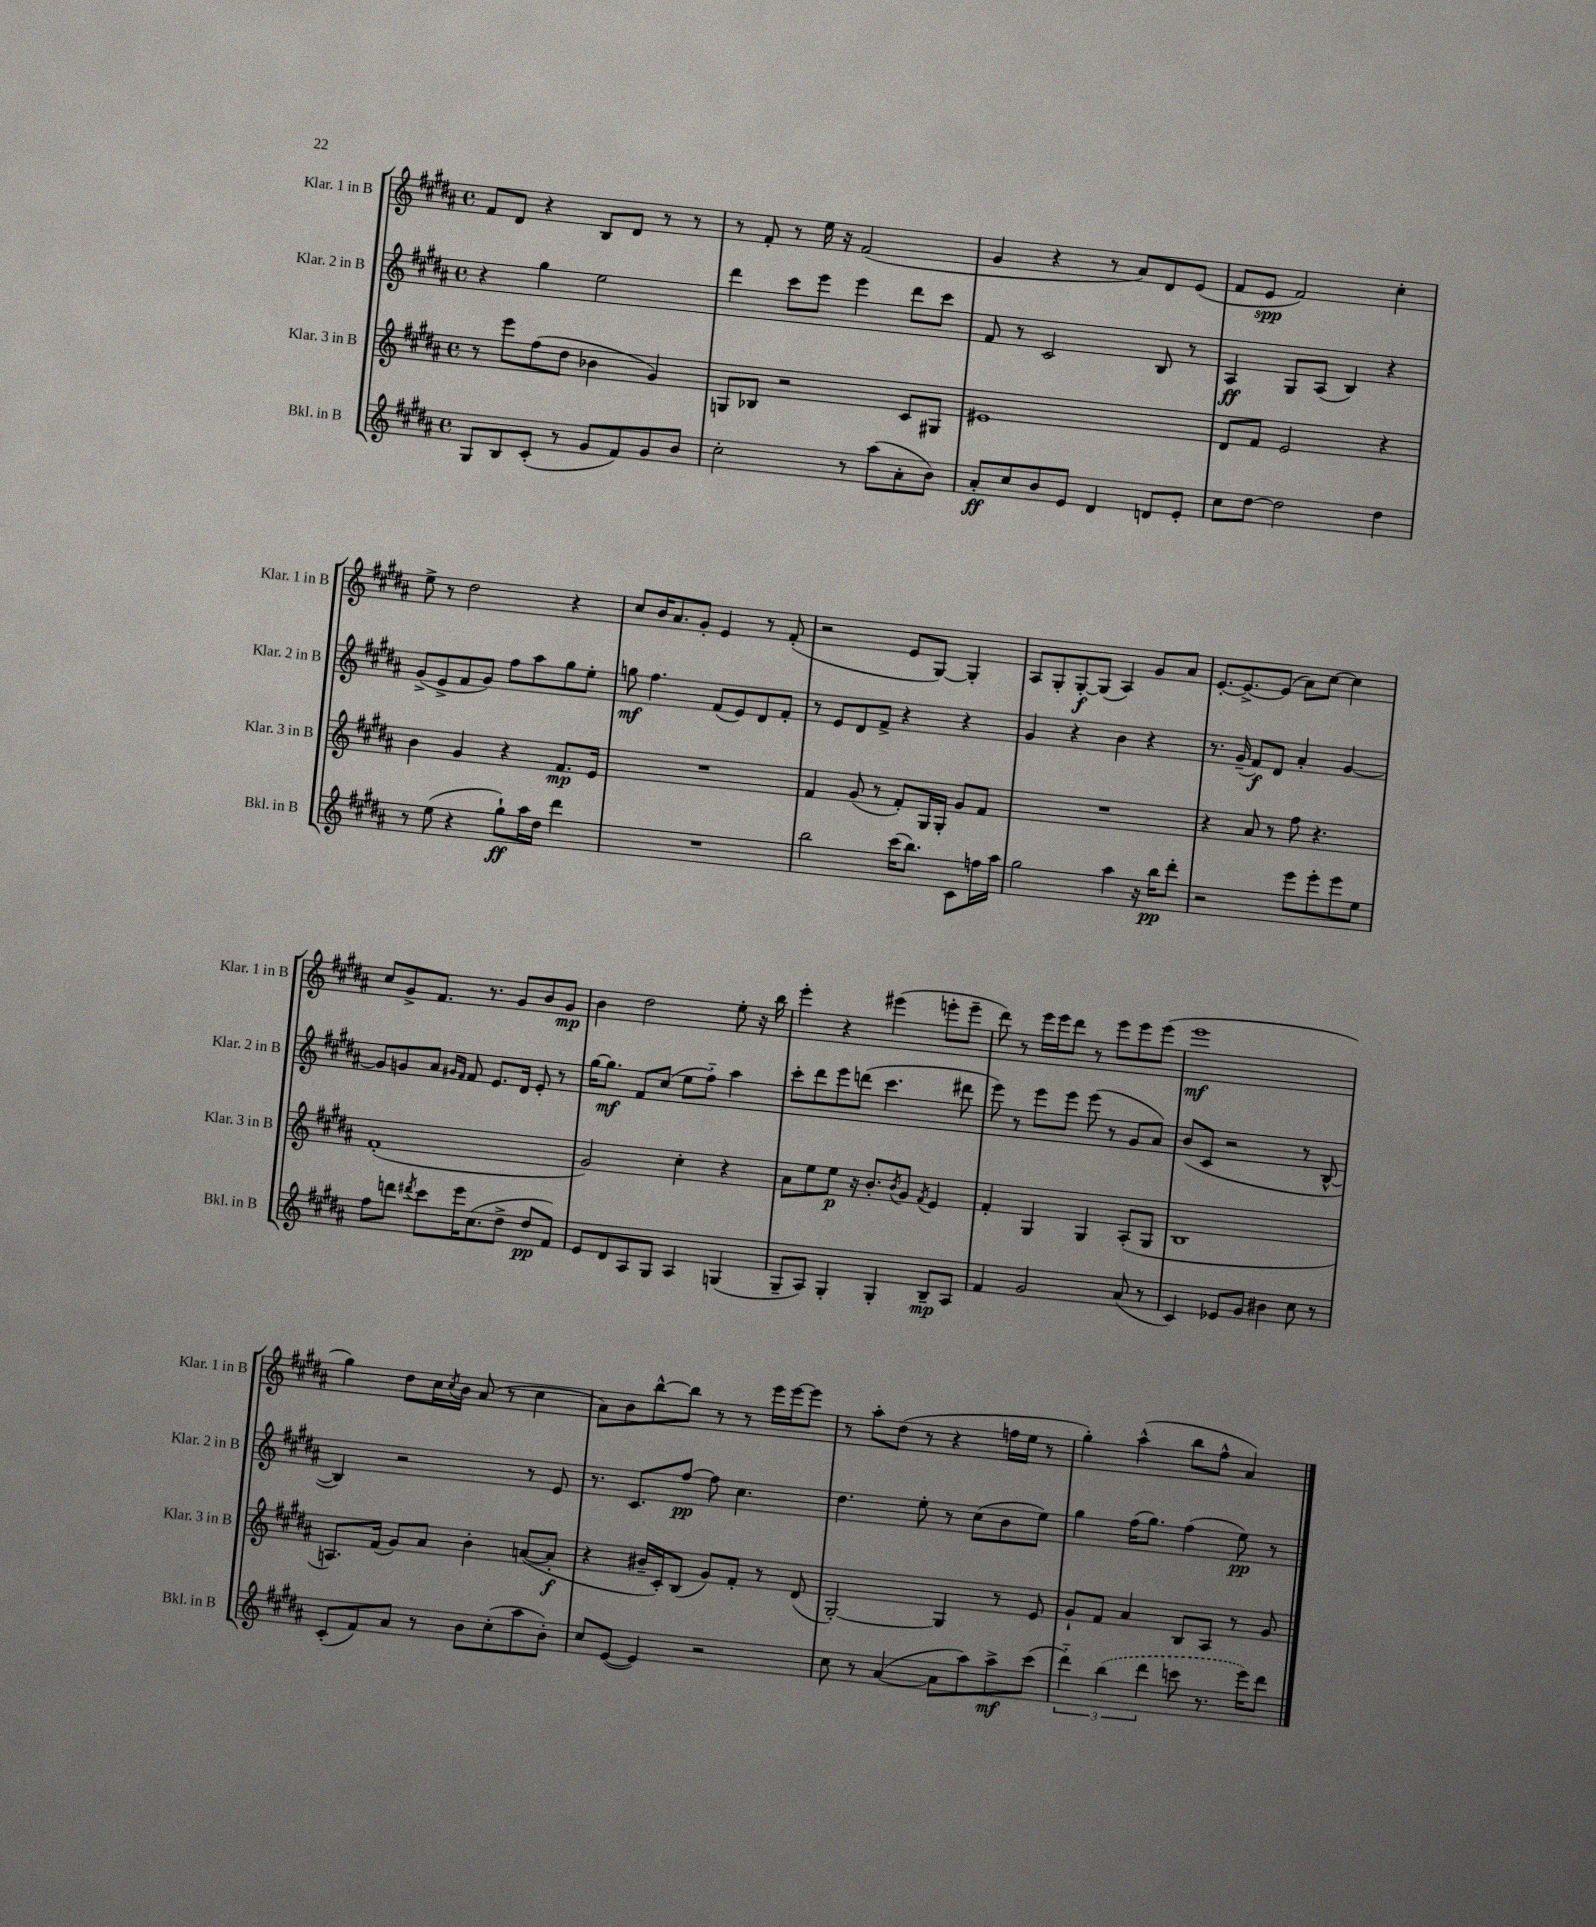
<<
\new StaffGroup <<
\new Staff = "s0" \with { instrumentName = "Klar. 1 in B" shortInstrumentName = "Klar. 1 in B" } {
    \clef treble \key b \major \defaultTimeSignature \time 4/4
    fis'8 dis'8 r4 b8 dis'8 r8 r8 |
    r8 fis'8-. r8 e''16 r16 fis'2( |
    gis'4 r4 r8 ais'8) dis'8 e'8( |
    fis'8 e'8\spp fis'2) cis''4-. |
    e''8-> r8 dis''2 r4 |
    cis''8 b'16 ais'8. gis'8-. e'4 r8 fis'8-.( |
    r2 e'8 gis8~) gis4-. |
    ais8 gis8-. gis8~-.\f gis8( ais4) gis'8 ais'8 |
    e'8.~-. e'8.~-> e'8( ais'8) cis''8~ cis''4 |
    cis''8 gis'8-> fis'8. r8. gis'8 b'8 gis'8\mp |
    b'4 dis''2 e''8-. r16 b''16 |
    e'''4-. r4 eis'''4( e'''8-. e'''8-- |
    dis'''8) r8 e'''16 e'''16 dis'''8 r8 e'''8 e'''8 e'''8( |
    e'''1\mf |
    gis''4) dis''8 cis''16 \acciaccatura { cis''8 } b'16 ais'8( r8 cis''4 |
    ais'8) b'8 b''8~-^ b''8 r8 r8 e'''16 e'''16~ e'''8 |
    r8 ais''8-. dis''8( r8 r4 f''16 e''16 r8 |
    gis''4-.) ais''4-^( b''8 fis''8-^ ais'4) \bar "|." |
}
\new Staff = "s1" \with { instrumentName = "Klar. 2 in B" shortInstrumentName = "Klar. 2 in B" } {
    \clef treble \key b \major \defaultTimeSignature \time 4/4
    r4 gis''4 e''2 |
    dis'''4 cis'''8 e'''8 e'''4 dis'''8 cis'''8 |
    fis'8 r8 cis'2 b8 r8 |
    ais4\ff gis8 ais8( b4) r4 |
    gis'8->( e'8-> fis'8 gis'8) fis''8 ais''8 gis''8 e''8-. |
    g''8\mf fis''4. fis'8( e'8) dis'8 fis'8-. |
    r8 e'8 dis'8 fis'8-> r4 r4 |
    gis'4 r4 b'4 r4 |
    r8. gis'16--( fis'8\f) dis'8 ais'4-. gis'4~ |
    gis'8 g'8 ais'8 \grace { gis'16 fis'16 } fis'8 e'8. dis'16 e'8-. r8 |
    gis''16~ gis''8.\mf fis'8 cis''8( e''8 fis''8-_) ais''4 |
    cis'''8-. dis'''8 e'''8 d'''8( cis'''4. dis'''8 |
    e'''8) r8 e'''8 e'''8 e'''8( r8 gis'8 ais'8) |
    b'8( cis'8 r2 r8 b8~-^ |
    b4) r2 r8 e'8 |
    r8. cis'8. fis''8~\pp fis''8 cis''4. |
    dis''4. e''8-. r8 cis''8( b'8 e''8) |
    gis''4 fis''16( gis''8.) fis''4( e''8\pp) r8 \bar "|." |
}
\new Staff = "s2" \with { instrumentName = "Klar. 3 in B" shortInstrumentName = "Klar. 3 in B" } {
    \clef treble \key b \major \defaultTimeSignature \time 4/4
    r8 e'''8 fis''8( dis''8 bes'4 gis'4) |
    g8 bes8 r2 cis'8 gis8 |
    eis'1 |
    dis'8 fis'8 e'2 r4 |
    b'4 gis'4 r4 fis'8.\mp e'16 |
    R1 |
    fis'4 gis'8( r8 fis'8-.) gis16 gis16-. gis'8 fis'8 |
    R1 |
    r4 ais'8 r8 fis''8 r4. |
    fis'1-.( |
    gis'2) cis''4-. r4 |
    ais'8 e''8 e''8\p r16 b'8.-. \acciaccatura { b'8 } gis'8 \acciaccatura { fis'8 } e'4 |
    fis'4-. gis4 gis4 ais8-.( gis8 |
    b1 |
    a8.) fis'16( gis'8) ais'8 b'4-. a'8~( a'8-.\f |
    r4 bis'16-- cis'16-.) b8( gis'8) fis'8-. r8 dis'8( |
    gis2~-.) gis4 r8 e'8 |
    gis'8-! fis'8 ais'4 b8 ais8 r8 gis'8 \bar "|." |
}
\new Staff = "s3" \with { instrumentName = "Bkl. in B" shortInstrumentName = "Bkl. in B" } {
    \clef treble \key b \major \defaultTimeSignature \time 4/4
    gis8 b8 cis'8-.( r8 gis'8 fis'8) gis'8 b'8 |
    cis''2-. r8 ais''8( ais'8-. b'8) |
    ais'8-.\ff cis''8 b'8 e'8 dis'4 d'8 e'8-. |
    cis''8 dis''8~ dis''2 dis''4 |
    r8 e''8( r4 gis''8-!\ff) ais''16 dis''16 dis'''4 |
    R1 |
    b''2 cis'''16( b''8.) cis'8 f''16 ais''16 |
    gis''2 ais''4 r16 b''16\pp dis'''8-. |
    r2 e'''8 e'''8-. e'''8 e''8 |
    fis''8 d'''8 \acciaccatura { dis'''8 } cis'''8 e'''16 cis''8.( dis''8-> dis''8\pp fis'8) |
    e'8 dis'8 ais8 gis8 ais4 g4( |
    gis8-- ais8) gis4-. gis4-. b8--\mp ais8 |
    fis'4 gis'2 ais'8( r8 |
    cis'4) ees'8 gis'8 bis'4 cis''8 r8 |
    cis'8-.( fis'8) ais'8 r8 b'8 cis''8-.( ais''8 b'8-.) |
    cis''8 e'8~( e'4) r2 |
    cis''8 r8 ais'4~( ais'8 ais''8) ais''8->\mf cis'''8( |
    \tuplet 3/2 { dis'''4-_) \once \slurDashed b''4( dis'''4 } c'''8 r8. e'''16) dis'''8 \bar "|." |
}
>>
>>
\layout { \context { \Score \remove "Bar_number_engraver" } }
